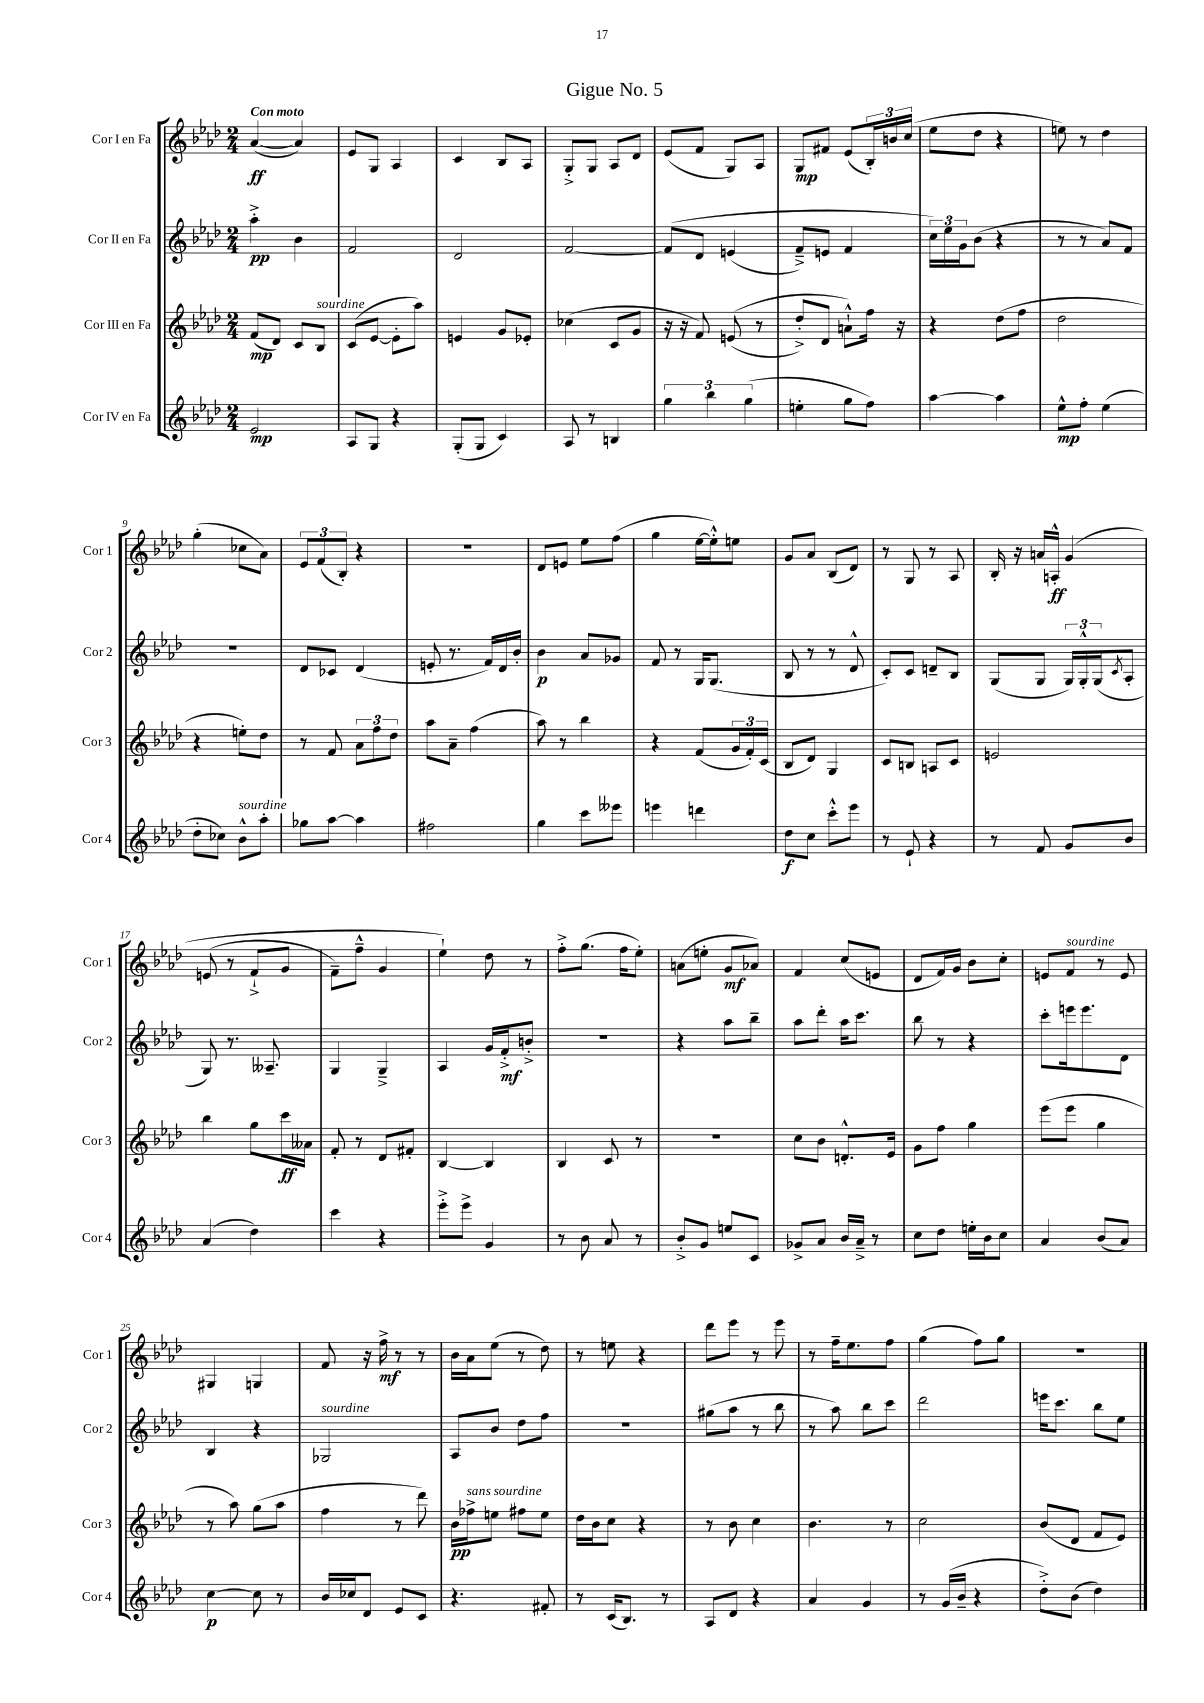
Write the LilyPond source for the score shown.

\header { title = "Gigue No. 5" }
<<
\new StaffGroup <<
\new Staff = "s0" \with { instrumentName = "Cor I en Fa" shortInstrumentName = "Cor 1" } {
    \clef treble \key aes \major \numericTimeSignature \time 2/4 \tempo "Con moto"
    aes'4~\ff( aes'4) |
    ees'8 g8 aes4 |
    c'4 bes8 aes8 |
    g8-.-> g8 aes8 des'8 |
    ees'8( f'8 g8) aes8 |
    g8\mp fis'8 ees'8( \tuplet 3/2 { bes16-.) b'16 c''16( } |
    ees''8 des''8 r4 |
    e''8) r8 des''4 |
    g''4-.( ces''8 aes'8) |
    \tuplet 3/2 { ees'8 f'8( bes8-.) } r4 |
    r2 |
    des'8 e'8 ees''8 f''8( |
    g''4 ees''16~ ees''16-.-^) e''8 |
    g'8 aes'8 bes8( des'8) |
    r8 g8 r8 aes8 |
    bes16-. r16 a'16 a16-.-^\ff g'4\( |
    e'8( r8 f'8-!-> g'8 |
    f'8--) f''8---^ g'4 |
    ees''4-!\) des''8 r8 |
    f''8-.-> g''8.( f''16 ees''8-.) |
    a'8( e''8-. g'8\mf aes'8) |
    f'4 c''8( e'8 |
    des'8 f'16) g'16 bes'8 c''8-. |
    e'8 f'8^\markup { \italic "sourdine" } r8 e'8 |
    gis4 g4 |
    f'8 r16 f''16->\mf r8 r8 |
    bes'16 aes'16 ees''8( r8 des''8) |
    r8 e''8 r4 |
    des'''8 ees'''8 r8 ees'''8 |
    r8 f''16-- ees''8. f''8 |
    g''4( f''8) g''8 |
    R2 \bar "|." |
}
\new Staff = "s1" \with { instrumentName = "Cor II en Fa" shortInstrumentName = "Cor 2" } {
    \clef treble \key aes \major \numericTimeSignature \time 2/4
    aes''4-.->\pp bes'4 |
    f'2 |
    des'2 |
    f'2~ |
    f'8\( des'8 e'4( |
    f'8--->) e'8 f'4 |
    \tuplet 3/2 { c''16\) ees''16 g'16 } bes'8( r4 |
    r8 r8 aes'8) f'8 |
    r2 |
    des'8 ces'8 des'4( |
    e'8-. r8. f'16) des'16 bes'16-. |
    bes'4\p aes'8 ges'8 |
    f'8 r8 g16 g8.( |
    bes8 r8 r8 des'8-^ |
    c'8-.) c'8 d'8-- bes8 |
    g8( g8 \tuplet 3/2 { g16) g16-.-^ g16( } \acciaccatura { c'8 } aes8-. |
    g8) r8. aeses8.-- |
    g4 g4---> |
    aes4 g'16 f'16-.->\mf b'8-.-> |
    R2 |
    r4 aes''8 bes''8-- |
    aes''8 des'''8-. aes''16 c'''8. |
    bes''8 r8 r4 |
    c'''8-. e'''16 e'''8. des'8 |
    bes4 r4 |
    ges2^\markup { \italic "sourdine" } |
    aes8 bes'8 des''8 f''8 |
    R2 |
    gis''8( aes''8 r8 bes''8 |
    r8 aes''8) bes''8 c'''8 |
    des'''2 |
    e'''16 c'''8. bes''8 ees''8 \bar "|." |
}
\new Staff = "s2" \with { instrumentName = "Cor III en Fa" shortInstrumentName = "Cor 3" } {
    \clef treble \key aes \major \numericTimeSignature \time 2/4
    f'8\mp( des'8) c'8 bes8^\markup { \italic "sourdine" } |
    c'8( ees'8~ ees'8-. aes''8) |
    e'4 g'8 ees'8-. |
    ces''4( c'8 g'8 |
    r16 r16 f'8) e'8(\( r8 |
    des''8-.->) des'8 a'8-!-^\) f''16 r16 |
    r4 des''8( f''8 |
    des''2 |
    r4 e''8-.) des''8 |
    r8 f'8 \tuplet 3/2 { aes'8 f''8 des''8 } |
    aes''8 aes'8-- f''4( |
    aes''8) r8 bes''4 |
    r4 f'8( \tuplet 3/2 { g'16 f'16-.) c'16( } |
    bes8 des'8) g4 |
    c'8 b8 a8 c'8 |
    e'2 |
    bes''4 g''8 c'''16\ff aeses'16 |
    f'8-. r8 des'8 fis'8-. |
    bes4~ bes4 |
    bes4 c'8 r8 |
    R2 |
    c''8 bes'8 d'8.-.-^ ees'16 |
    g'8 f''8 g''4 |
    ees'''8( ees'''8 g''4 |
    r8 aes''8) g''8( aes''8 |
    f''4 r8 des'''8) |
    bes'16\pp fes''16->^\markup { \italic "sans sourdine" } e''8 fis''8 e''8 |
    des''16 bes'16 c''8 r4 |
    r8 bes'8 c''4 |
    bes'4. r8 |
    c''2 |
    bes'8( des'8 f'8 ees'8) \bar "|." |
}
\new Staff = "s3" \with { instrumentName = "Cor IV en Fa" shortInstrumentName = "Cor 4" } {
    \clef treble \key aes \major \numericTimeSignature \time 2/4
    ees'2\mp |
    aes8 g8 r4 |
    g8-.( g8 c'4) |
    aes8 r8 b4 |
    \tuplet 3/2 { g''4 bes''4 g''4( } |
    e''4-. g''8 f''8) |
    aes''4~ aes''4 |
    ees''8-^\mp f''8-. ees''4( |
    des''8-. ces''8) bes'8-^^\markup { \italic "sourdine" } aes''8-. |
    ges''8 aes''8~ aes''4 |
    fis''2 |
    g''4 c'''8 eeses'''8 |
    e'''4 d'''4 |
    des''8\f c''8 c'''8-.-^ ees'''8 |
    r8 ees'8-! r4 |
    r8 f'8 g'8 bes'8 |
    aes'4( des''4) |
    c'''4 r4 |
    ees'''8-.-> ees'''8-> g'4 |
    r8 bes'8 aes'8 r8 |
    bes'8-.-> g'8 e''8 c'8 |
    ges'8-> aes'8 bes'16 aes'16---> r8 |
    c''8 des''8 e''16-. bes'16 c''8 |
    aes'4 bes'8( aes'8) |
    c''4~\p c''8 r8 |
    bes'16 ces''16 des'8 ees'8 c'8 |
    r4. fis'8-. |
    r8 c'16( bes8.) r8 |
    aes8 des'8 r4 |
    aes'4 g'4 |
    r8 g'16( bes'16-- r4 |
    des''8-.->) bes'8( des''4) \bar "|." |
}
>>
>>
